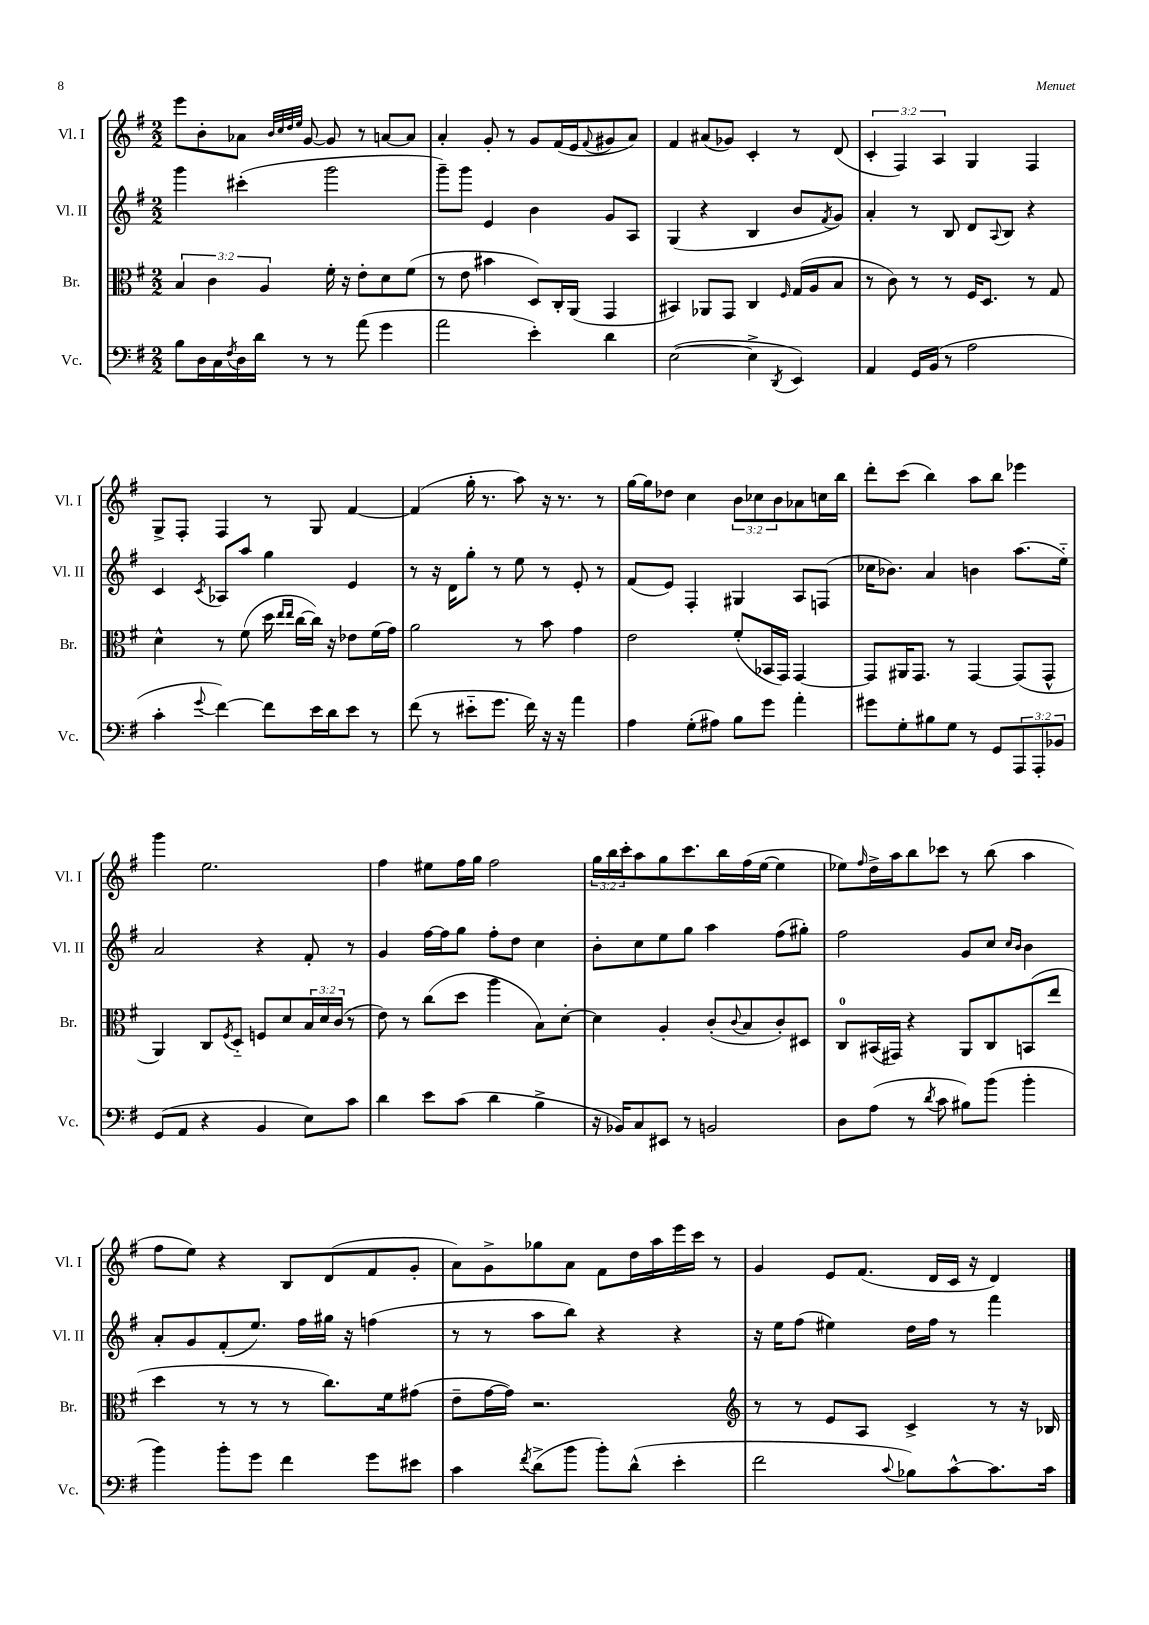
<<
\new StaffGroup <<
\new Staff = "s0" \with { instrumentName = "Vl. I" shortInstrumentName = "Vl. I" } {
    \clef treble \key g \major \numericTimeSignature \time 2/2 \override Staff.TupletNumber.text = #tuplet-number::calc-fraction-text
    e'''8 b'8-. aes'8 \grace { b'32 c''32 d''32 e''32 } g'8~ g'8 r8 a'8~ a'8 |
    a'4-. g'8-. r8 g'8 fis'16( e'16 \appoggiatura { fis'8 } gis'8 a'8) |
    fis'4 ais'8( ges'8) c'4-. r8 d'8( |
    \tuplet 3/2 { c'4-. fis4) a4 } g4 fis4 |
    g8-> fis8-. fis4 r8 g8 fis'4~ |
    fis'4( g''16-. r8. a''8) r16 r8. r8 |
    g''16~ g''16 des''8 c''4 \tuplet 3/2 { b'8 ces''8 b'8 } aes'8 c''16 b''16 |
    d'''8-. c'''8( b''4) a''8 b''8 ees'''4 |
    g'''4 e''2. |
    fis''4 eis''8 fis''16 g''16 fis''2 |
    \tuplet 3/2 { g''16 b''16 c'''16-. } a''8 g''8 c'''8. b''16 fis''16( e''16~ e''4 |
    ees''8) \grace { fis''16 } d''16-> a''16 b''8 ces'''8 r8 b''8( a''4 |
    fis''8 e''8) r4 b8 d'8( fis'8 g'8-. |
    a'8) g'8-> ges''8 a'8 fis'8 d''16 a''16 e'''16 c'''16 r8 |
    g'4 e'8 fis'8.( d'16 c'16 r16 d'4) \bar "|." |
}
\new Staff = "s1" \with { instrumentName = "Vl. II" shortInstrumentName = "Vl. II" } {
    \clef treble \key g \major \numericTimeSignature \time 2/2
    g'''4 cis'''4-.( g'''2 |
    g'''8--) g'''8 e'4 b'4 g'8 a8 |
    g4( r4 b4 b'8 \acciaccatura { fis'8 } g'8) |
    a'4-. r8 b8 d'8 \appoggiatura { a8 } b8 r4 |
    c'4 \acciaccatura { c'8 } aes8 a''8 g''4 e'4 |
    r8 r16 d'16 g''8-. r8 e''8 r8 e'8-. r8 |
    fis'8( e'8) fis4-. gis4 a8 f8( |
    ces''16 bes'8.) a'4 b'4 a''8.( e''16-_) |
    a'2 r4 fis'8-. r8 |
    g'4 fis''16~ fis''16 g''8 fis''8-. d''8 c''4 |
    b'8-. c''8 e''8 g''8 a''4 fis''8( gis''8-.) |
    fis''2 g'8 c''8 \grace { c''16 b'16 } b'4 |
    a'8-. g'8 fis'8-.( e''8.) fis''16 gis''16 r16 f''4( |
    r8 r8 a''8 b''8) r4 r4 |
    r16 e''16 fis''8( eis''4) d''16 fis''16 r8 fis'''4 \bar "|." |
}
\new Staff = "s2" \with { instrumentName = "Br." shortInstrumentName = "Br." } {
    \clef alto \key g \major \numericTimeSignature \time 2/2 \override Staff.TupletNumber.text = #tuplet-number::calc-fraction-text
    \tuplet 3/2 { b4 c'4 a4 } fis'16-. r16 e'8-. d'8 fis'8( |
    r8 e'8 bis'4 d8) c16-. a,16( g,4 |
    bis,4) aes,8 g,8 c4 \grace { fis16 } g16( a16 b8 |
    r8 c'8) r8 r8 fis16 d8. r8 g8 |
    d'4-^ r8 fis'8( d''16 \grace { e''16 e''16 } c''16~ c''16) r16 ees'8 fis'16( g'16) |
    a'2 r8 b'8 g'4 |
    e'2 fis'8-.( bes,16 g,16) g,4~ |
    g,8 ais,16 g,8. r8 g,4~ g,8( g,8-^ |
    a,4) c8 \acciaccatura { fis8 } d8-_ f8 d'8 \tuplet 3/2 { b16 d'16 c'16( } r8 |
    e'8) r8 c''8( d''8 a''4 b8) d'8~-. |
    d'4 a4-. c'8-.( \appoggiatura { c'8 } b8 c'8-.) dis8 |
    c8-0 bis,16( gis,16) r4 a,8 c8 b,8( e''8 |
    d''4 r8 r8 r8 c''8.) fis'16 gis'8( |
    e'8-- g'16~ g'16) r2. |
    \clef treble r8 r8 e'8 a8 c'4-> r8 r16 bes16 \bar "|." |
}
\new Staff = "s3" \with { instrumentName = "Vc." shortInstrumentName = "Vc." } {
    \clef bass \key g \major \numericTimeSignature \time 2/2 \override Staff.TupletNumber.text = #tuplet-number::calc-fraction-text
    b8 d16 c16 \acciaccatura { fis8 } d16 d'16 r8 r8 a'8( g'4 |
    a'2 e'4-.) d'4 |
    e2~( e4-> \acciaccatura { d,8 } e,4) |
    a,4 g,16 b,16( r8 a2 |
    c'4-. \appoggiatura { g'8 } fis'4~) fis'8 e'16 d'16 e'8 r8 |
    fis'8( r8 eis'8-_ g'8. fis'16) r16 r16 a'4 |
    a4 g8-.( ais8) b8 g'8 a'4-. |
    gis'8 g8-. bis8 g8 r8 g,8 \tuplet 3/2 { a,,8 a,,8-. bes,8 } |
    g,8( a,8 r4 b,4 e8) c'8 |
    d'4 e'8 c'8( d'4 b4-> |
    r16 bes,16) c8 eis,8 r8 b,2 |
    d8 a8( r8 \acciaccatura { d'8 } c'8 bis8) b'8( b'4-. |
    b'4) b'8-. g'8 fis'4 g'8 eis'8 |
    c'4 \acciaccatura { fis'8 } d'8->( b'8 b'8-.) d'8-^( e'4-. |
    fis'2 \appoggiatura { c'8 } bes8) c'8~-^ c'8. c'16 \bar "|." |
}
>>
>>
\layout { \context { \Score \remove "Bar_number_engraver" } }
